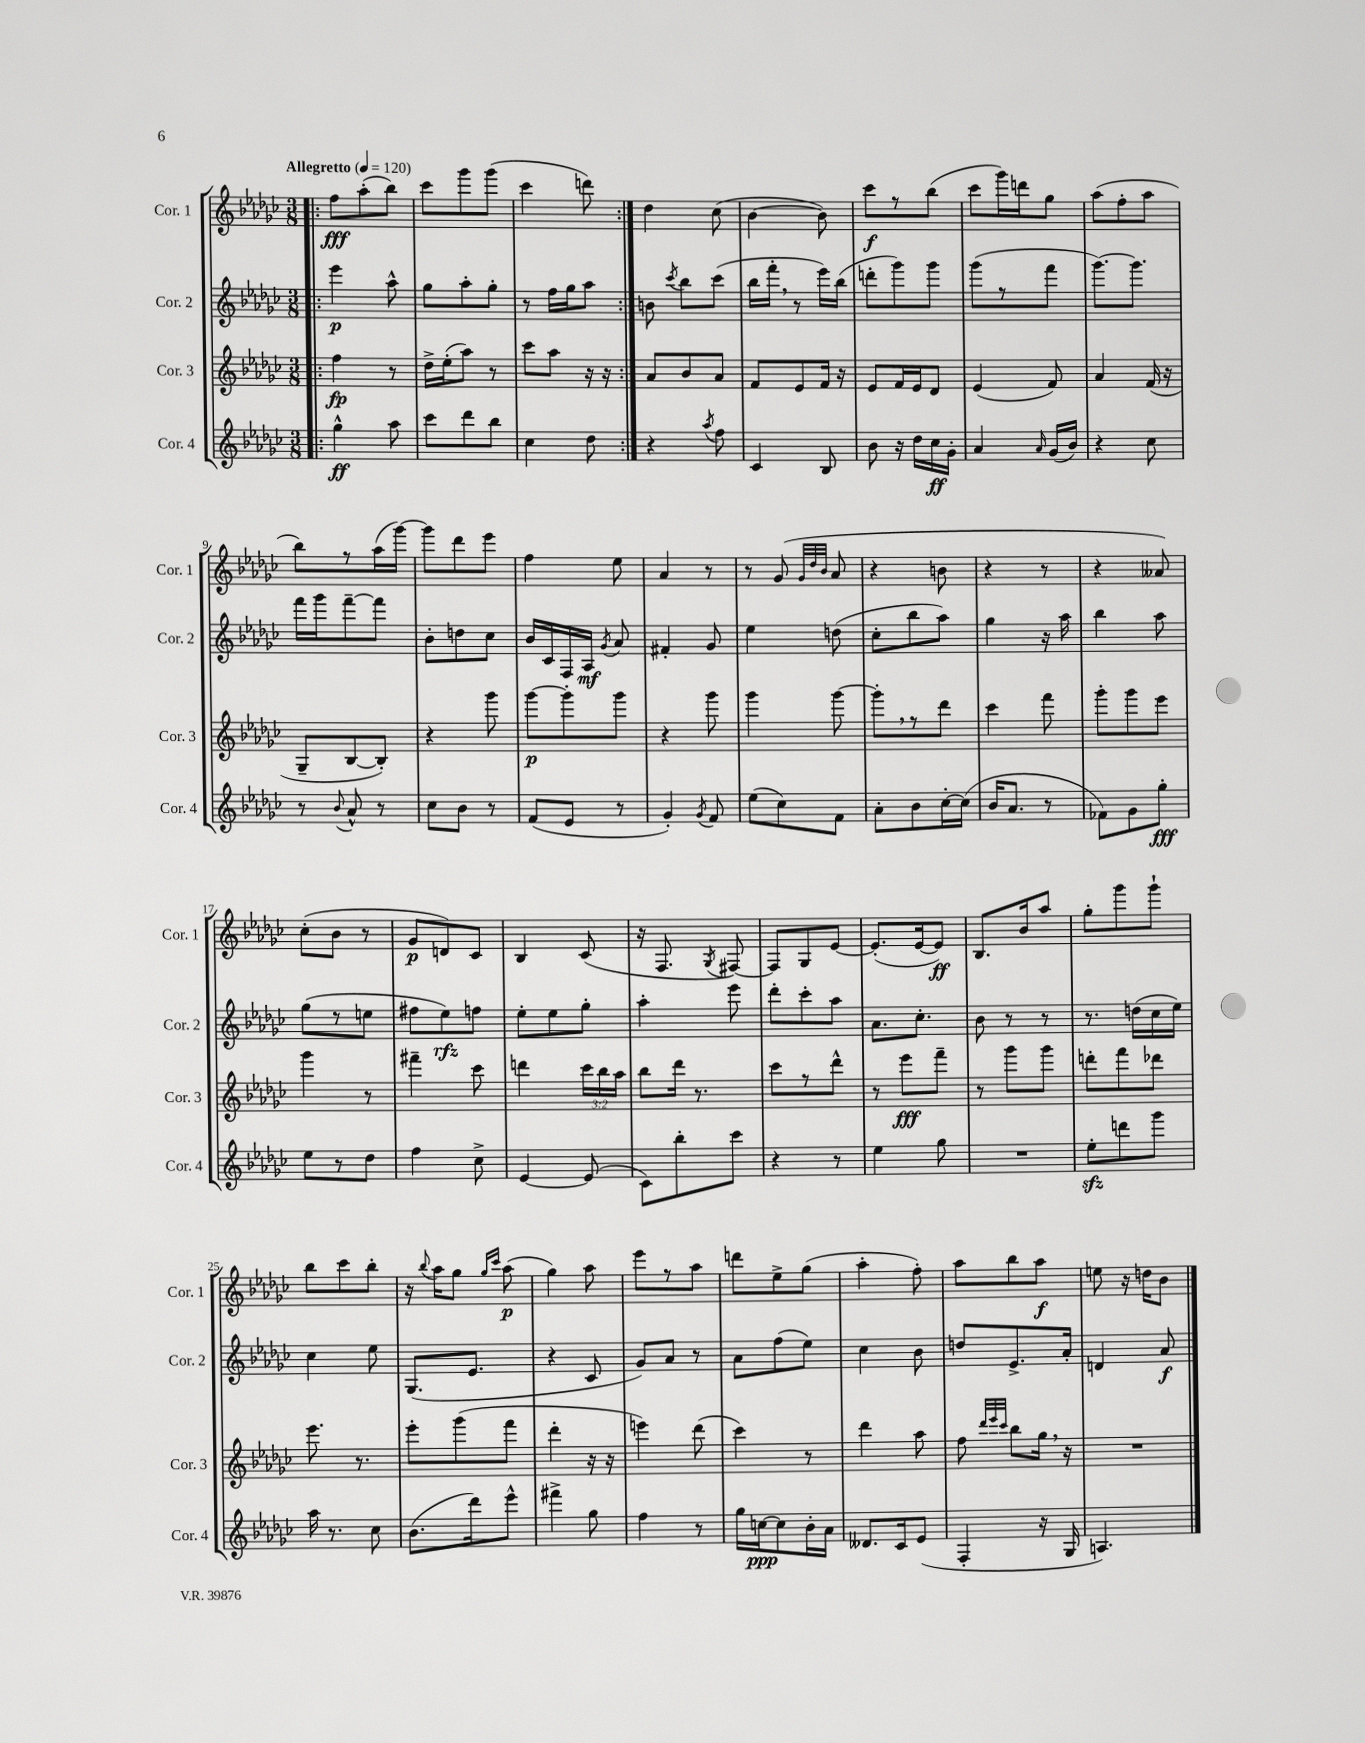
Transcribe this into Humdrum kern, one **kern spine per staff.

**kern	**dynam	**kern	**dynam	**kern	**dynam	**kern	**dynam
*part4	*part4	*part3	*part3	*part2	*part2	*part1	*part1
*staff4	*staff4	*staff3	*staff3	*staff2	*staff2	*staff1	*staff1
*I"Cor. 4	*	*I"Cor. 3	*	*I"Cor. 2	*	*I"Cor. 1	*
*I'Cor. 4	*	*I'Cor. 3	*	*I'Cor. 2	*	*I'Cor. 1	*
*clefG2	*	*clefG2	*	*clefG2	*	*clefG2	*
*k[b-e-a-d-g-c-]	*	*k[b-e-a-d-g-c-]	*	*k[b-e-a-d-g-c-]	*	*k[b-e-a-d-g-c-]	*
*M3/8	*	*M3/8	*	*M3/8	*	*M3/8	*
*MM120	*	*MM120	*	*MM120	*	*MM120	*
=1!|:	=1!|:	=1!|:	=1!|:	=1!|:	=1!|:	=1!|:	=1!|:
!	!	!	!	!	!	!LO:TX:a:B:t=Allegretto	!
4gg-^^\	ff	4ff\	fp	4eee-\	p	8ff\L	fff
.	.	.	.	.	.	(8aa-'\	.
8aa-\	.	8r	.	8aa-^^\	.	8bb-\J)	.
=2	=2	=2	=2	=2	=2	=2	=2
8ccc-\L	.	16dd-^\LL	.	8gg-\L	.	8ccc-\L	.
.	.	(16ee-'\J	.	.	.	.	.
8ddd-\	.	8aa-\J)	.	8aa-'\	.	8ggg-\	.
8bb-\J	.	8r	.	8gg-'\J	.	(8ggg-\J	.
=3	=3	=3	=3	=3	=3	=3	=3
4cc-\	.	8ccc-\L	.	8r	.	4ccc-\	.
.	.	8aa-\J	.	16ff\LL	.	.	.
.	.	.	.	16gg-\J	.	.	.
8dd-\	.	16r	.	8aa-\J	.	8dddn\)	.
.	.	16r	.	.	.	.	.
=4:|!	=4:|!	=4:|!	=4:|!	=4:|!	=4:|!	=4:|!	=4:|!
4r	.	8a-/L	.	8bn\	.	4dd-\	.
.	.	.	.	8qccc-/	.	.	.
.	.	8b-/	.	8bb-\L	.	.	.
8qaa-/	.	.	.	.	.	.	.
8ff\	.	8a-/J	.	(8ccc-\J	.	(8cc-\	.
=5	=5	=5	=5	=5	=5	=5	=5
4c-/	.	8f/L	.	16bb-\LL	.	[4b-\	.
.	.	.	.	16fff',\JJ	.	.	.
.	.	8e-/	.	8r	.	.	.
8B-/	.	16f/Jk	.	16eee-\LL)	.	8b-\])	.
.	.	16r	.	(16bb-\JJ	.	.	.
=6	=6	=6	=6	=6	=6	=6	=6
8b-\	.	8e-/L	.	8dddn'\L	.	8ccc-\L	f
16r	.	16f/L	.	8ggg-\)	.	8r	.
16dd-\LL	.	16e-/J	.	.	.	.	.
16cc-\	ff	8d-/J	.	8ggg-\J	.	(8bb-\J	.
16g-'\JJ	.	.	.	.	.	.	.
=7	=7	=7	=7	=7	=7	=7	=7
4a-/	.	(4e-/	.	(8ggg-\L	.	8ccc-\L	.
.	.	.	.	8r	.	16ggg-\L)	.
.	.	.	.	.	.	16dddn\J	.
16qqa-/	.	.	.	.	.	.	.
(16g-/LL	.	8f/)	.	8fff\J	.	8gg-\J	.
16b-/JJ)	.	.	.	.	.	.	.
=8	=8	=8	=8	=8	=8	=8	=8
4r	.	4a-/	.	[8.ggg-\L)	.	(8aa-\L	.
.	.	.	.	.	.	8ff'\	.
.	.	.	.	8.ggg-\J]	.	.	.
8cc-\	.	(16f/	.	.	.	8aa-\J	.
.	.	16r	.	.	.	.	.
!!LO:LB:g=z
=9	=9	=9	=9	=9	=9	=9	=9
8r	.	8G-~/L	.	16fff\LL	.	8bb-\L)	.
.	.	.	.	16ggg-\J	.	.	.
8qqb-/	.	.	.	.	.	.	.
8a-^^/	.	[8B-/	.	[8fff~\	.	8r	.
8r	.	8B-'/J])	.	8fff\J]	.	(16aa-\L	.
.	.	.	.	.	.	[16ggg-\JJ)	.
=10	=10	=10	=10	=10	=10	=10	=10
8cc-\L	.	4r	.	8b-'\L	.	8ggg-\L]	.
8b-\J	.	.	.	8ddn\	.	8ddd-\	.
8r	.	8ggg-\	.	8cc-\J	.	8eee-\J	.
=11	=11	=11	=11	=11	=11	=11	=11
(8f/L	.	[8ggg-\L	p	16b-/LL	.	4ff\	.
.	.	.	.	16c-/	.	.	.
8e-/J	.	8ggg-'\]	.	16F/	.	.	.
.	.	.	.	16A-/JJ	mf	.	.
.	.	.	.	8qg-/	.	.	.
8r	.	8ggg-\J	.	8a-/	.	8ee-\	.
=12	=12	=12	=12	=12	=12	=12	=12
4g-'/)	.	4r	.	4f#X'/	.	4a-/	.
8qg-/	.	.	.	.	.	.	.
8f/	.	8ggg-\	.	8g-/	.	8r	.
=13	=13	=13	=13	=13	=13	=13	=13
(8ee-\L	.	4ggg-\	.	4ee-\	.	8r	.
8cc-\)	.	.	.	.	.	(8g-/	.
.	.	.	.	.	.	32qqg-/LLL	.
.	.	.	.	.	.	32qqdd-/	.
.	.	.	.	.	.	32qqb-/JJJ	.
8f\J	.	[8ggg-\	.	(8ddn\	.	8a-/	.
=14	=14	=14	=14	=14	=14	=14	=14
8a-'\L	.	8ggg-',\L]	.	8cc-'\L	.	4r	.
8b-\	.	8r	.	8bb-\	.	.	.
[16cc-'\L	.	8ddd-\J	.	8aa-\J)	.	8bn\	.
(16cc-\JJ]	.	.	.	.	.	.	.
=15	=15	=15	=15	=15	=15	=15	=15
16b-/KL	.	4ccc-\	.	4gg-\	.	4r	.
8.a-/J	.	.	.	.	.	.	.
8r	.	8fff\	.	16r	.	8r	.
.	.	.	.	16aa-\	.	.	.
=16	=16	=16	=16	=16	=16	=16	=16
8f-X\L)	.	8ggg-'\L	.	4bb-\	.	4r	.
8g-\	.	8ggg-\	.	.	.	.	.
8gg-'\J	fff	8eee-\J	.	8aa-\	.	8a--X/)	.
!!LO:LB:g=z
=17	=17	=17	=17	=17	=17	=17	=17
8ee-\L	.	4ggg-\	.	(8gg-\L	.	(8cc-'\L	.
8r	.	.	.	8r	.	8b-\J	.
8dd-\J	.	8r	.	8een\J	.	8r	.
=18	=18	=18	=18	=18	=18	=18	=18
4ff\	.	4fff#X~\	.	8ff#X\L	.	8g-/L	p
.	.	.	.	8ee-\)	rfz	8dn/)	.
8cc-^\	.	8ccc-\	.	8ffn\J	.	8c-/J	.
=19	=19	=19	=19	=19	=19	=19	=19
[4e-/	.	4dddn\	.	8ee-'\L	.	4B-/	.
.	.	.	.	8ee-\	.	.	.
(8e-/]	.	24ccc-\LL	.	8gg-'\J	.	(8c-/	.
.	.	24bb-\	.	.	.	.	.
.	.	24aa-\JJ	.	.	.	.	.
=20	=20	=20	=20	=20	=20	=20	=20
8c-\L)	.	8bb-\L	.	4aa-'\	.	16r	.
.	.	.	.	.	.	8.F/	.
8bb-'\	.	16ddd-\Jk	.	.	.	.	.
.	.	8.r	.	.	.	.	.
.	.	.	.	.	.	8qG-/	.
8ccc-\J	.	.	.	8eee-\	.	[8F#X/)	.
=21	=21	=21	=21	=21	=21	=21	=21
4r	.	8ccc-\L	.	8ddd-'\L	.	8F#/L]	.
.	.	8r	.	8ccc-'\	.	8G-/	.
8r	.	8ddd-^^\J	.	8aa-\J	.	[8e-/J	.
=22	=22	=22	=22	=22	=22	=22	=22
4ee-\	.	8r	.	8.a-\L	.	(8.e-'/L]	.
.	.	8eee-\L	fff	.	.	.	.
.	.	.	.	8.cc-'\J	.	[16e-/k	.
8gg-\	.	8fff~\J	.	.	.	8e-/J])	ff
=23	=23	=23	=23	=23	=23	=23	=23
4.r	.	8r	.	8b-\	.	8.B-/L	.
.	.	8ggg-\L	.	8r	.	.	.
.	.	.	.	.	.	16b-/k	.
.	.	8ggg-\J	.	8r	.	8aa-/J	.
=24	=24	=24	=24	=24	=24	=24	=24
8ee-zz'\L	.	8dddn'\L	.	8.r	.	8gg-'\L	.
8dddn\	.	8fff\	.	.	.	8ggg-\	.
.	.	.	.	(16ddn\LL	.	.	.
8ggg-\J	.	8ddd-X\J	.	16cc-\	.	8ggg-`\J	.
.	.	.	.	16ee-\JJ)	.	.	.
!!LO:LB:g=z
=25	=25	=25	=25	=25	=25	=25	=25
16aa-\	.	8.eee-\	.	4cc-\	.	8bb-\L	.
8.r	.	.	.	.	.	.	.
.	.	.	.	.	.	8ccc-\	.
.	.	8.r	.	.	.	.	.
8cc-\	.	.	.	8ee-\	.	8bb-'\J	.
=26	=26	=26	=26	=26	=26	=26	=26
(8.b-\L	.	8eee-'\L	.	(8.G-/L	.	16r	.
.	.	.	.	.	.	8qqbb-/	.
.	.	.	.	.	.	16aa-\KL	.
.	.	(8ggg-\	.	.	.	8gg-\J	.
16ddd-\k)	.	.	.	8.e-/J	.	.	.
.	.	.	.	.	.	16qqgg-/LL	.
.	.	.	.	.	.	16qqccc-/JJ	.
8eee-^^\J	.	8fff\J	.	.	.	(8aa-\	p
=27	=27	=27	=27	=27	=27	=27	=27
4fff#X^\	.	4ddd-'\	.	4r	.	4gg-\)	.
8gg-\	.	16r	.	8c-/	.	8aa-\	.
.	.	16r	.	.	.	.	.
=28	=28	=28	=28	=28	=28	=28	=28
4ff\	.	4eeen\)	.	8g-/L)	.	8eee-\L	.
.	.	.	.	8a-/J	.	8r	.
8r	.	(8ddd-\	.	8r	.	8aa-\J	.
=29	=29	=29	=29	=29	=29	=29	=29
16gg-\LL	.	4ccc-\)	.	8a-\L	.	8dddn\L	.
[16ccn\J	ppp	.	.	.	.	.	.
8cc\]	.	.	.	(8ff\	.	8ee-^\	.
16b-'\L	.	8r	.	8ee-\J)	.	(8gg-\J	.
16a-\JJ	.	.	.	.	.	.	.
=30	=30	=30	=30	=30	=30	=30	=30
8.d--X/L	.	4ddd-\	.	4cc-\	.	4aa-'\	.
16c-/k	.	.	.	.	.	.	.
(8e-/J	.	8aa-\	.	8b-\	.	8ff'\)	.
=31	=31	=31	=31	=31	=31	=31	=31
4F'/	.	8ff\	.	8ddn/L	.	8aa-\L	.
.	.	32qqddd-/LLL	.	.	.	.	.
.	.	32qqeee-/	.	.	.	.	.
.	.	32qqccc-/JJJ	.	.	.	.	.
.	.	8bb-\L	.	8.e-^/	.	8bb-\	.
16r	.	16gg-,\Jk	.	.	.	8aa-\J	f
16G-/	.	16r	.	16a-'/Jk	.	.	.
=32	=32	=32	=32	=32	=32	=32	=32
4.An/)	.	4.r	.	4dn/	.	8een\	.
.	.	.	.	.	.	16r	.
.	.	.	.	.	.	16ddn\KL	.
.	.	.	.	8a-/	f	8b-\J	.
==	==	==	==	==	==	==	==
*-	*-	*-	*-	*-	*-	*-	*-
